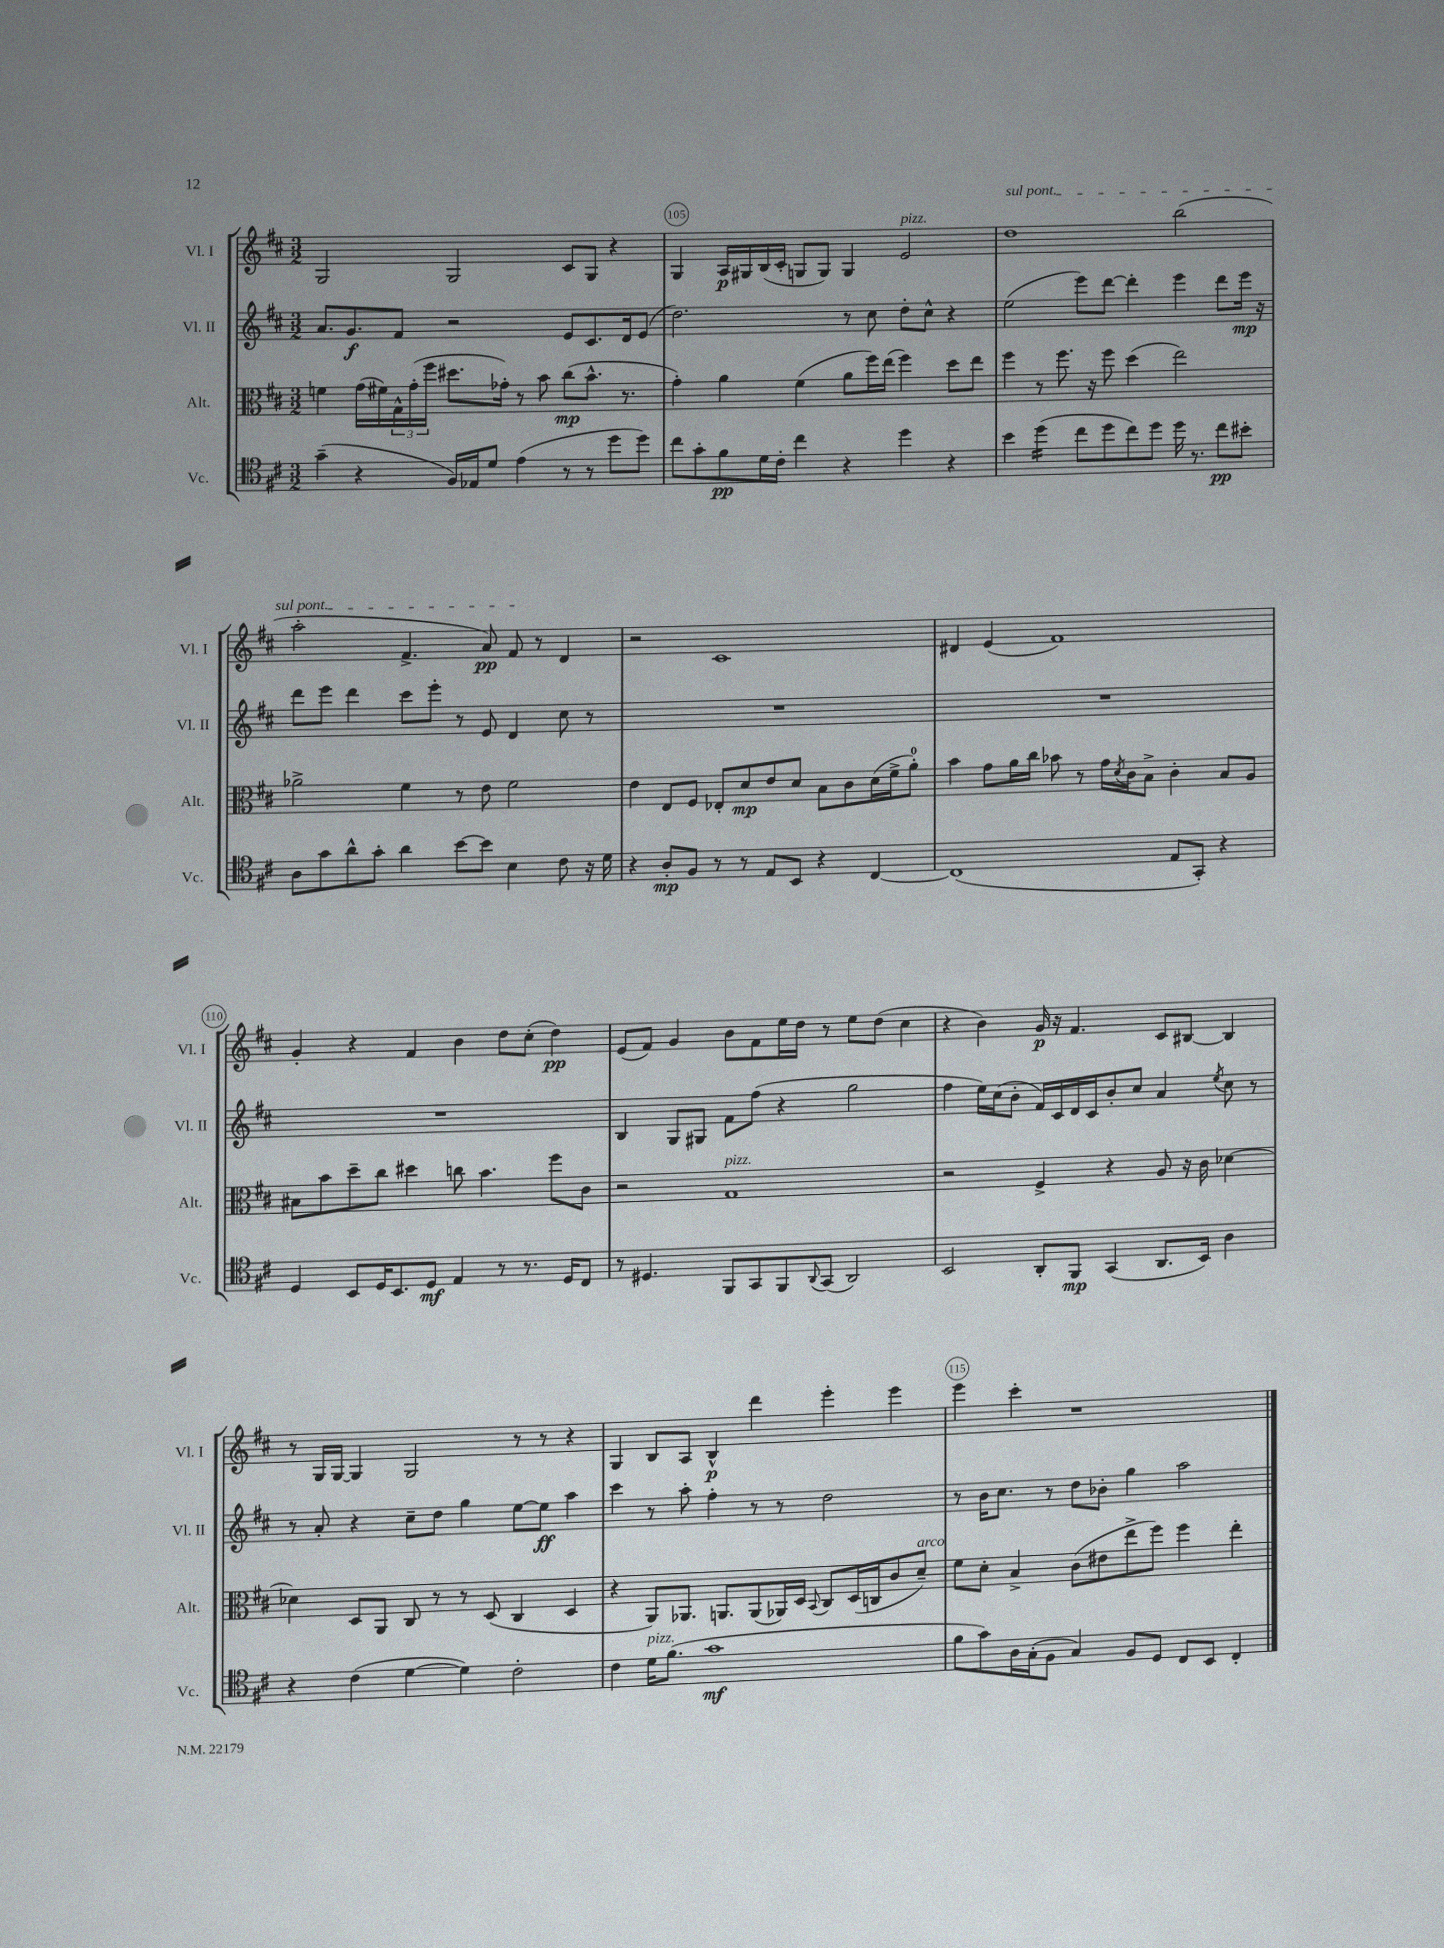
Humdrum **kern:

**kern	**kern	**kern	**kern
*staff4	*staff3	*staff2	*staff1
*clefC4	*clefC3	*clefG2	*clefG2
*k[f#c#]	*k[f#c#]	*k[f#c#]	*k[f#c#]
*M3/2	*M3/2	*M3/2	*M3/2
(4g~\	4f\	8.a/L	2G/
.	.	8.g/	.
4r	(16g\LL	.	.
.	16f#\)	.	.
.	24G^^\	8f#/J	.
.	(24g'\	.	.
.	24ff#\JJ	.	.
16F#/LL)	8.dd#\L	2r	2G/
16E-/J	.	.	.
8d/J	.	.	.
.	16g-'\Jk)	.	.
(4e\	8r	.	.
.	8b\	.	.
8r	(8cc#\L	8e/L	8c#/L
8r	8.b^^\J	8.c#/	8G/J
8dd\L	.	.	4r
.	8.r	16d/k	.
8dd\J)	.	(8e/J	.
=	=	=	=
8cc#\L	4g'\)	2.dd\)	4G/
8g'\	.	.	.
8f#\	4a\	.	16A/LL
.	.	.	16G#/
16d\L	.	.	(16B/
16c#'\JJ	.	.	16c#'/JJ
4cc#\	(4f#\	.	8G/L
.	.	.	8G/J)
4r	8a\L	8r	4G/
.	16ff#\L)	8cc#\	.
.	(16ee\JJ	.	.
4dd\	4ff#\)	8dd'\L	2e/
.	.	8cc#^^\J	.
4r	8dd\L	4r	.
.	8ee\J	.	.
=	=	=	=
4b\	4ff#\	(2ee\	1dd
(4dd\	8r	.	.
.	8.ff#\	.	.
8cc#\L	.	8eee\L)	.
.	16r	.	.
8dd\	8ff#\	[8ddd\J	.
8cc#\)	(4dd\	4ddd'\]	.
8dd\J	.	.	.
16dd\	2ee\)	4eee\	(2bb\
8.r	.	.	.
8cc#\L	.	8ddd\L	.
8b#'\J	.	16eee\Jk	.
.	.	16r	.
=	=	=	=
8A\L	2a-^\	8ddd\L	2aa'\
8g\	.	8eee\J	.
8a^^\	.	4ddd\	.
8g'\J	.	.	.
4a\	4f#\	8ccc#\L	4.f#^/
.	.	8eee'\J	.
[8b\L	8r	8r	.
8b\]J	8e\	8e/	8a/)
4B\	2f#\	4d/	8f#/
.	.	.	8r
8c#\	.	8cc#\	4d/
16r	.	8r	.
16d\	.	.	.
=	=	=	=
4r	4e\	1.r	2r
8A'/L	8E/L	.	.
8F#/J	8F#/J	.	.
8r	8E-'/L	.	1c#
8r	8d/	.	.
8E/L	8e/	.	.
8BB/J	8d/J	.	.
4r	8B\L	.	.
.	8c#\	.	.
[4C#/	(16d\L	.	.
.	16f#^\J	.	.
.	8a'\J)	.	.
=	=	=	=
(1C#]	4b\	1.r	4d#/
.	8g\L	.	(4e/
.	16a\L	.	.
.	16cc#\JJ	.	.
.	8b-\	.	1f#)
.	8r	.	.
.	16g\LL	.	.
.	8qd/	.	.
.	16c#\J	.	.
.	8B^\J	.	.
8E/L	4c#'\	.	.
8GG'/J)	.	.	.
4r	8B/L	.	.
.	8A/J	.	.
=	=	=	=
4D/	8B#\L	1.r	4g'/
.	8b\	.	.
8BB/L	8dd~\	.	4r
16D/K	8cc#\J	.	.
8.BB/	.	.	.
.	4dd#\	.	4f#/
8D/J	.	.	.
4E/	8cc\	.	4b\
.	4.b\	.	.
8r	.	.	8dd\L
8.r	.	.	(8cc#'\J
.	8ff#\L	.	4dd\)
16D/LK	.	.	.
8C#/J	8c#\J	.	.
=	=	=	=
8r	2r	4B/	(8e/L
4.D#/	.	.	8f#/J)
.	.	8G/L	4g/
.	.	8G#/J	.
8FF#/L	1G	8f#\L	8b\L
8GG/	.	(8ff#\J	8f#\
8FF#/	.	4r	16ee\L
.	.	.	16dd\JJ
8qqAA/	.	.	.
(8GG/J	.	.	8r
2AA/)	.	2gg\	8ee\L
.	.	.	(8dd\J
.	.	.	4cc#\
=	=	=	=
2BB/	2r	4ff#\	4r
.	.	16ee\LL)	4b\)
.	.	(16cc#\J	.
.	.	8b'\J	.
8AA'/L	4F#^/	16f#/LL)	16g/
.	.	16c#/	16r
8FF#/J	.	16d/	4.f#/
.	.	16c#/J	.
(4GG/	4r	8b'/	.
.	.	8cc#/J	.
8.AA/L	8A/	4a/	8c#/L
.	16r	.	[8B#/J
16BB/Jk)	16c#\	.	.
.	.	8qee/	.
4A\	[4d-\	8cc#\	4B#/]
.	.	8r	.
=	=	=	=
4r	4d-\]	8r	8r
.	.	8a'/	16G/LL
.	.	.	[16G/JJ
(4c#\	8D/L	4r	4G/]
.	8AA/J	.	.
[4d\	8C#/	8cc#~\L	2G/
.	8r	8dd\J	.
4d\])	8r	4gg\	.
.	(8D/	.	.
2c#'\	4C#/	[8ee\L	8r
.	.	8ee\]J	8r
.	4D/	4aa\	4r
=	=	=	=
4c#\	4r	4ccc#\	4G/
16d\LK	8AA/L)	8r	8B/L
(8.f#\J	.	.	.
.	8.AA-/J	8aa'\	8A/J
1g	.	4ff#'\	4B^^/
.	8.AA/L	.	.
.	(8AA/	8r	4ddd\
.	16AA-/L)	8r	.
.	16D/JJ	.	.
.	8qqBB/	.	.
.	8C#/L	2dd\	4eee'\
.	(16D/L	.	.
.	16C/J	.	.
.	8c#/	.	4eee\
.	8d~/J)	.	.
=	=	=	=
8f#\L	8f#\L	8r	4eee\
8g\)	8d'\J	16b\LK	.
.	.	8.cc#\J	.
16A\L	4B^/	.	4ccc#'\
(16G'\J	.	.	.
8F#\J	.	8r	.
4G/)	(8c#\L	8dd\L	1r
.	8e#\	8b-'\J	.
8F#/L	8ee^\	4gg\	.
8D/J	8ff#\J)	.	.
8C#/L	4ff#\	2aa\	.
8BB/J	.	.	.
4C#'/	4ee'\	.	.
==	==	==	==
*-	*-	*-	*-
